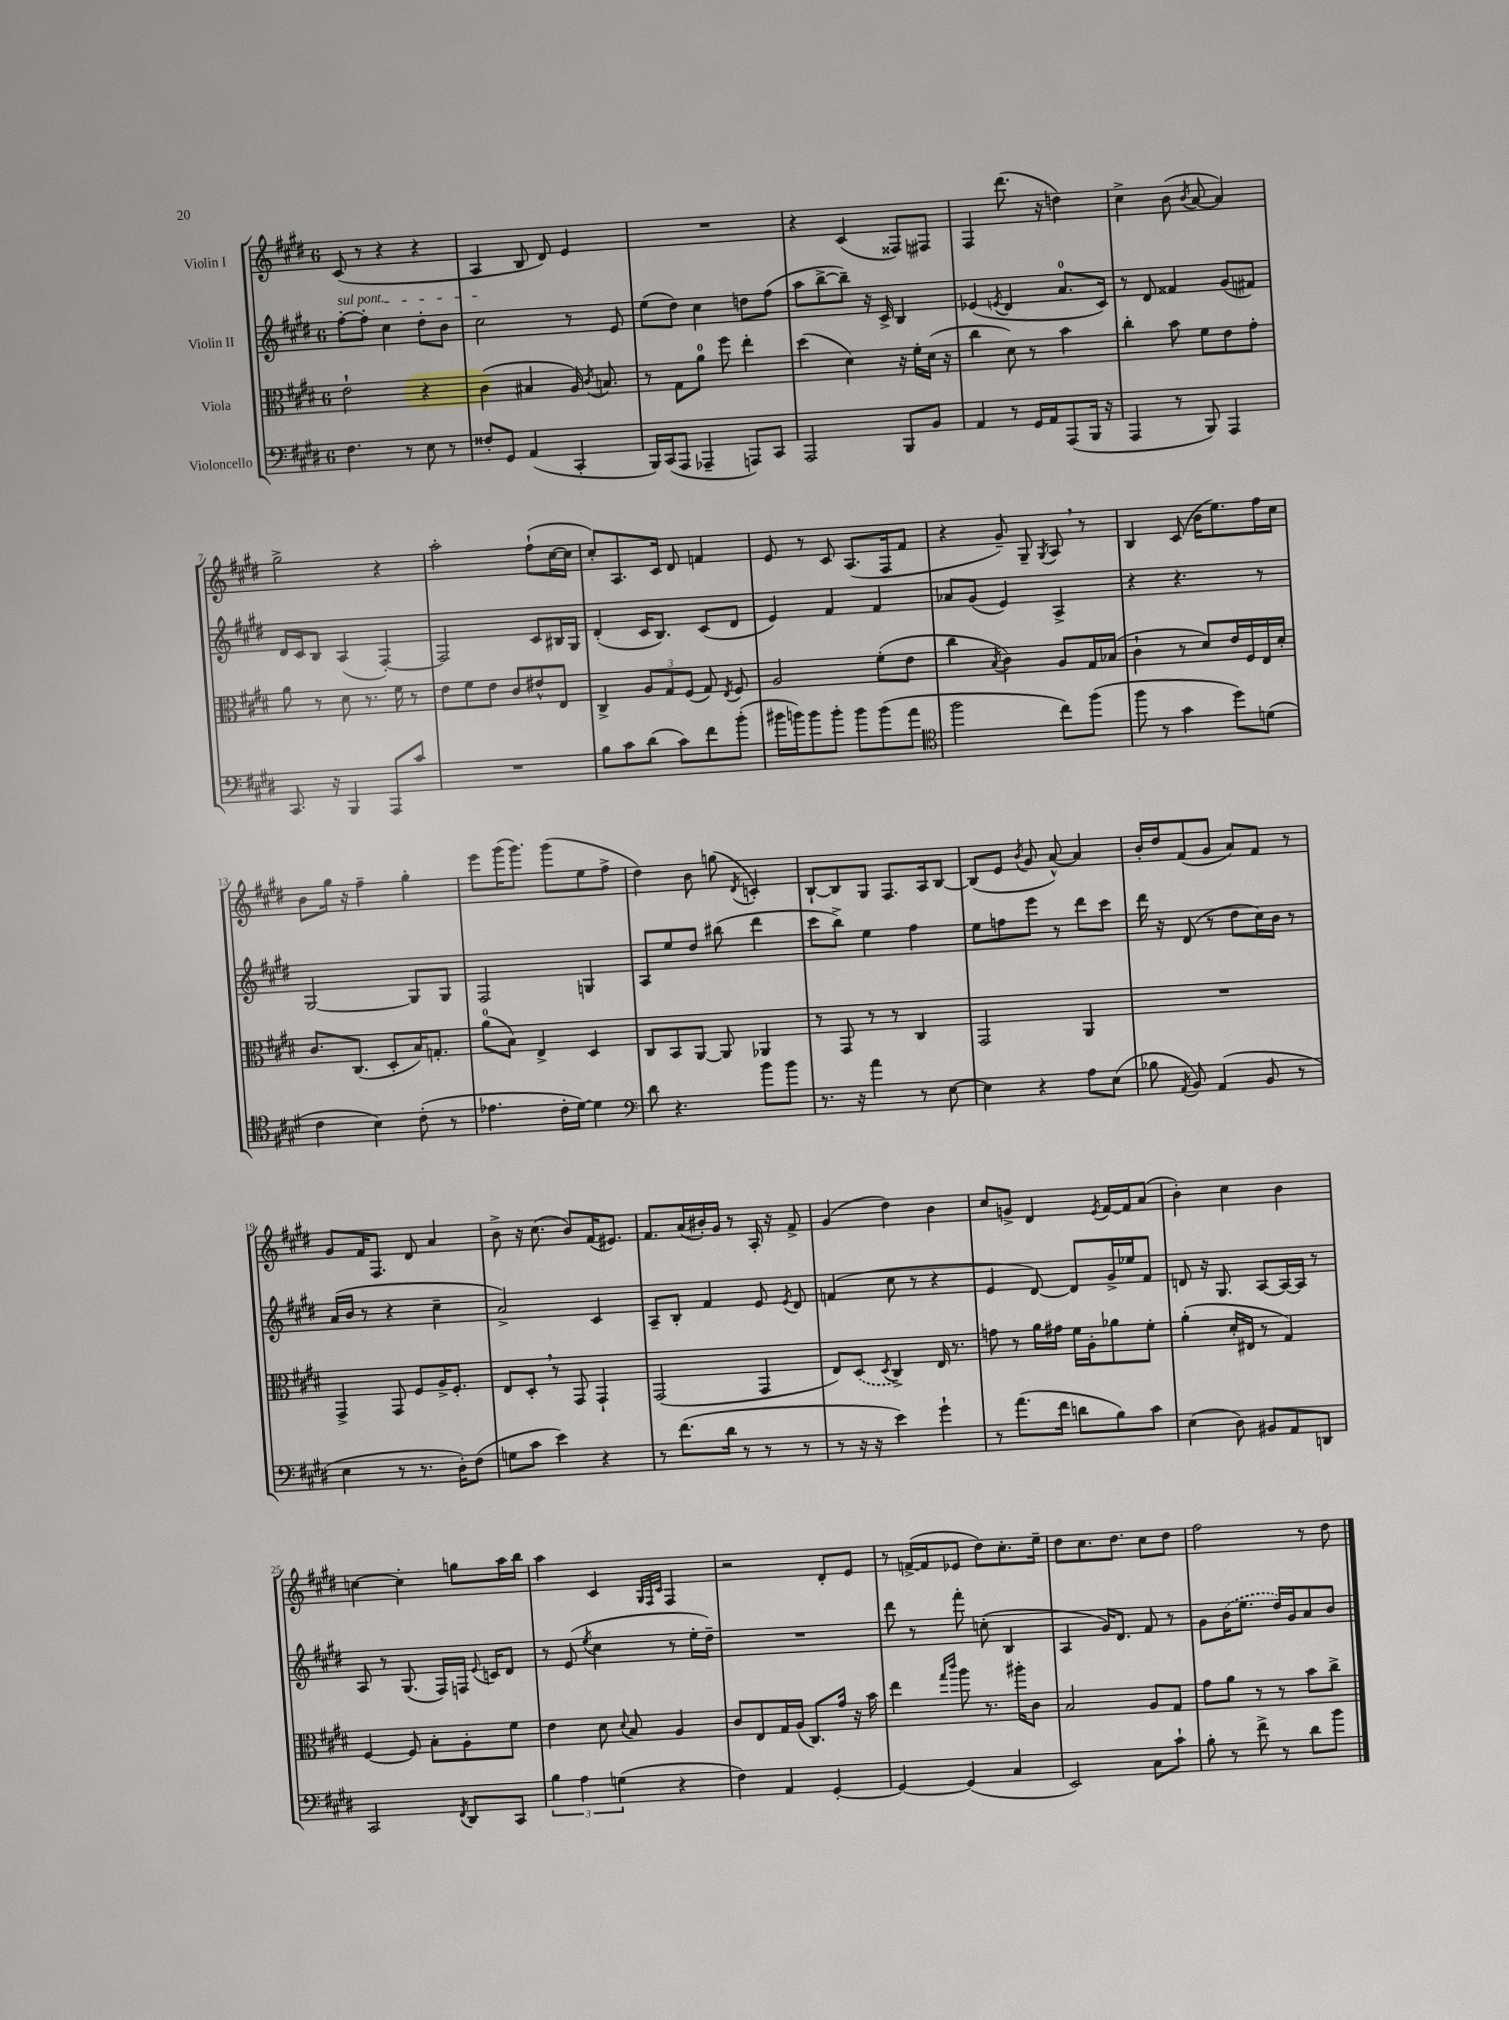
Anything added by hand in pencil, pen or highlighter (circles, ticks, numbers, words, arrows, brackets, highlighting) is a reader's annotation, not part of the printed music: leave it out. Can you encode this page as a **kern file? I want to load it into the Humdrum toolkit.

**kern	**kern	**kern	**kern
*staff4	*staff3	*staff2	*staff1
*clefF4	*clefC3	*clefG2	*clefG2
*k[f#c#g#d#]	*k[f#c#g#d#]	*k[f#c#g#d#]	*k[f#c#g#d#]
*M6/8	*M6/8	*M6/8	*M6/8
4.F#	2e`	[8ff#'	(8c#
.	.	8ff#']	8r
.	.	4cc#	4r
8r	.	.	.
8E	4r	8dd#'	4r
8r	.	8b	.
=	=	=	=
8F##'	(4c#	2cc#	4A
8GG#	.	.	.
(4AA	4B#	.	8B
.	.	.	8d#)
4CC#'	16A)	8r	4e
.	8qc#	.	.
.	8.B	.	.
.	.	8e	.
=	=	=	=
16BBB)	8r	(8ee	2.r
(16CC#	.	.	.
8AAA	8G#	8dd#)	.
4AAA-~	8a	4cc#	.
.	8ff#	.	.
8AAA)	4ee'	8dd	.
8CC#	.	(8ff#	.
=	=	=	=
2AAA	(4dd#	8aa	4r
.	.	[8bb^	.
.	4d#)	8bb~])	(4c#
.	.	16r	.
.	.	16c#^	.
8BBB	16r	4B	8F##)
.	16f#'	.	.
8BB	(16d#	.	8F#
.	16r	.	.
=	=	=	=
4AA	4cc#	(4e-	4F#
.	.	8qe	.
8r	8d#)	4d#	(8.ddd#
16GG#	8r	.	.
16AA	.	.	16r
(8AAA	4b	8.a	4dd)
16BBB	.	.	.
16r	.	16c#)	.
=	=	=	=
4AAA	4cc#'	8r	4cc#^
.	.	8d#	.
8r	8b	4f##	(8b
.	.	.	8qb
8BBB)	8f#	.	[8a
4AAA	8e	(8g#	4a])
.	8g#'	8f#)	.
=	=	=	=
8.CC#	8a	16d#	2gg#^
.	.	16c#	.
.	8r	8B	.
16r	.	.	.
4BBB	8d#	(4A	.
.	8.r	.	.
8AAA	.	[4F#')	4r
.	16f#	.	.
8c#	8r	.	.
=	=	=	=
2.r	8e	2F#]	2aa'
.	8f#	.	.
.	8e	.	.
.	8c#	.	.
.	8e#^^	8c#	(8ff#`
.	8E	16B#	[16cc#
.	.	16G#	16cc#]
=	=	=	=
8B	4C#^	(4d#'	8cc#')
8c#	.	.	8.A
(8d#	12A	16c#	.
.	.	8.B)	16c#
.	12G#	.	.
8c#)	.	.	8d#
.	(12F#	.	.
8f#	8G#)	(8c#	4f
.	8qE	.	.
(8b'	8F#	8d#	.
=	=	=	=
16b#	2A	4e)	8e
16b)	.	.	.
8b	.	.	8r
8b'	.	4f#	8c#
8b	.	.	(8.A
(8b	(8f#'	4f#	.
.	.	.	16F#
8a	8e	.	8f#
=	=	=	=
*clefC4	*	*	*
2ff#	4cc#	8a-	4r
.	.	(8g#	.
.	8qB	.	.
.	4c#)	4e)	8g#~)
.	.	.	8G#~
.	.	.	8qG#
8cc#)	8A	4A^	8A
(8ff#	16G#	.	8r
.	(16B-	.	.
=	=	=	=
8ff#	4c#`	4r	4B
8r	.	.	.
4g#	8r	4.r	(8c#
.	8d#)	.	16b
.	.	.	8.ee)
8dd#)	16e	.	.
.	16F#	.	.
(8d	16E	8r	16ff#
.	16d#'	.	16cc#
=	=	=	=
4c#	8.c#	[2G#	8b
.	.	.	16gg#
.	(8.C#	.	16r
4B)	.	.	4ff#~
.	8D#'	.	.
(8c#'	16B)	8G#]	4gg#'
.	8.G'	.	.
8r	.	8G#	.
=	=	=	=
4.e-	(8a	2F#	8eee
.	8B)	.	(16ggg#
.	.	.	8.ggg#)
.	4E^	.	.
16c#'	.	.	(8ggg#
[16d#)	.	.	.
4d#]	4D#	4G	8ee
.	.	.	8ff#^
=	=	=	=
*clefF4	*	*	*
8d#	8C#	8A	4dd#)
4.r	8BB	8ee	.
.	[8AA	8dd#	8b
.	8AA]	(8bb#	(8gg
.	.	.	8qd#
8b	4AA-	4ddd#	4c')
8b	.	.	.
=	=	=	=
8.r	8r	8ccc#	[8B`
.	8GG#	8bb^)	8B]
16r	.	.	.
4a	8r	4ee	8G#
.	8r	.	8.F#
8r	4C#	4ff#	.
.	.	.	16A
[8E	.	.	[8B
=	=	=	=
4E]	2GG#	8ee	(8B]
.	.	8ff	8e
.	.	.	8qb
4r	.	8eee	8g#
.	.	8r	[8a^^)
8A	4AA	8ddd#	4a]
(8E	.	8ccc#	.
=	=	=	=
8B-	2.r	16ddd#	16b'
.	.	16r	16dd#
8qAA	.	.	.
8BB)	.	(8d#	(8f#
(4AA	.	8r	8g#
.	.	8dd#	8a)
8BB	.	16cc#)	8f#
.	.	16b	.
8r	.	8r	8r
=	=	=	=
4E	4GG#^	(16a	8g#
.	.	16b	.
.	.	8r	16f#
.	.	.	8.F#
8r	8GG#	4r	.
8.r	8F#	.	8d#
.	16A^	4cc#~	4a
16D#')	8.F#'	.	.
(8F#	.	.	.
=	=	=	=
8G	8E	2a^)	8b^
8c#	8D#'	.	16r
.	.	.	(8.cc#
4e)	8r	.	.
.	8GG#	.	8b)
4r	4GG#`	4c#	(16f#
.	.	.	8.e#)
=	=	=	=
8r	(2GG#	8A~	8.f#
(8.f#	.	8B'	.
.	.	.	(16a
.	.	4f#	16b#')
16d#	.	.	16g#
8r	.	.	8r
8r	4GG#	8e	16A'
.	.	.	16r
.	.	8qe	.
8r	.	8d#	8f#^
=	=	=	=
8r	8E)	(4f	(4g#
16r	(8D#	.	.
16r	.	.	.
.	8qD#	.	.
4e)	4C#^)	8cc#	4dd#)
.	.	8r	.
4g#`	16E	4r	4b
.	8.r	.	.
=	=	=	=
8r	8g	4e	8cc#
(8.a	8r	.	8g^
.	16a	[8d#)	4d#
16f#	16g#	.	.
8d	16f#	8d#]	.
.	16A'	.	.
.	.	.	8qe
8B)	8a-	16g#^	[16f#
.	.	16ee-	16f#]
8c#	8f#'	8f#	(8a
=	=	=	=
(4E	(4a'	8d	4b')
.	.	16r	.
.	.	8.G#	.
8D#)	16d#'	.	4cc#
.	16E#	.	.
8BB#	8r	[8A	.
8AA	4G#)	16A_	4b
.	.	16A]	.
8DD	.	8r	.
=	=	=	=
2CC#	[4F#	8A	[4cc
.	.	8r	.
.	8F#]	(8.G#	4cc']
.	8B'	.	.
.	.	16F#)	.
8qFF#	.	.	.
8DD#	8A'	16F	8gg
.	.	8qqe	.
.	.	16c	.
8CC#	8f#	8d#	16aa
.	.	.	16bb
=	=	=	=
6B	4e	8r	4aa
.	.	(8e	.
6A	.	.	.
.	.	8qee	.
.	8d#	4cc#	4c#
(6G	.	.	.
.	8qqd#	.	.
.	8B	.	.
.	.	.	32qqG#
.	.	.	32qqF#
.	.	.	32qqc#
4r	4A	8r	4F#
.	.	16ee'	.
.	.	16dd#~)	.
=	=	=	=
4F#)	8c#	2.r	2r
.	8E	.	.
4AA	16G#	.	.
.	(16A	.	.
.	8.C#)	.	.
[4GG#'	.	.	8d#'
.	16g#	.	.
.	16r	.	8e
.	16b	.	.
=	=	=	=
4GG#_	4ee	8ddd#	8r
.	.	8r	([16f^
.	.	.	16f]
.	16qqgg#	.	.
.	16qqccc#	.	.
(4GG#]	8aa	8fff#'	8e-
.	8.r	(8cc'	8dd#)
4C#	.	4B	8.cc#'
.	16aa#'	.	.
.	8c#	.	.
.	.	.	16ee~
=	=	=	=
2EE)	2B	4A	8dd#
.	.	.	8.cc#
.	.	16g#)	.
.	.	8.d#	8.dd#
8C#	8A	8f#	8cc#
8c#`	8G#	8r	8dd#
=	=	=	=
8B'	8g#	8g#	2ff#
8r	8a	(16b	.
.	.	8.ee	.
8f#^	8r	.	.
8r	8r	16dd#)	.
.	.	16g#	.
8d#	8b	8a	8r
8b	8cc#^	8b	8dd#
==	==	==	==
*-	*-	*-	*-
